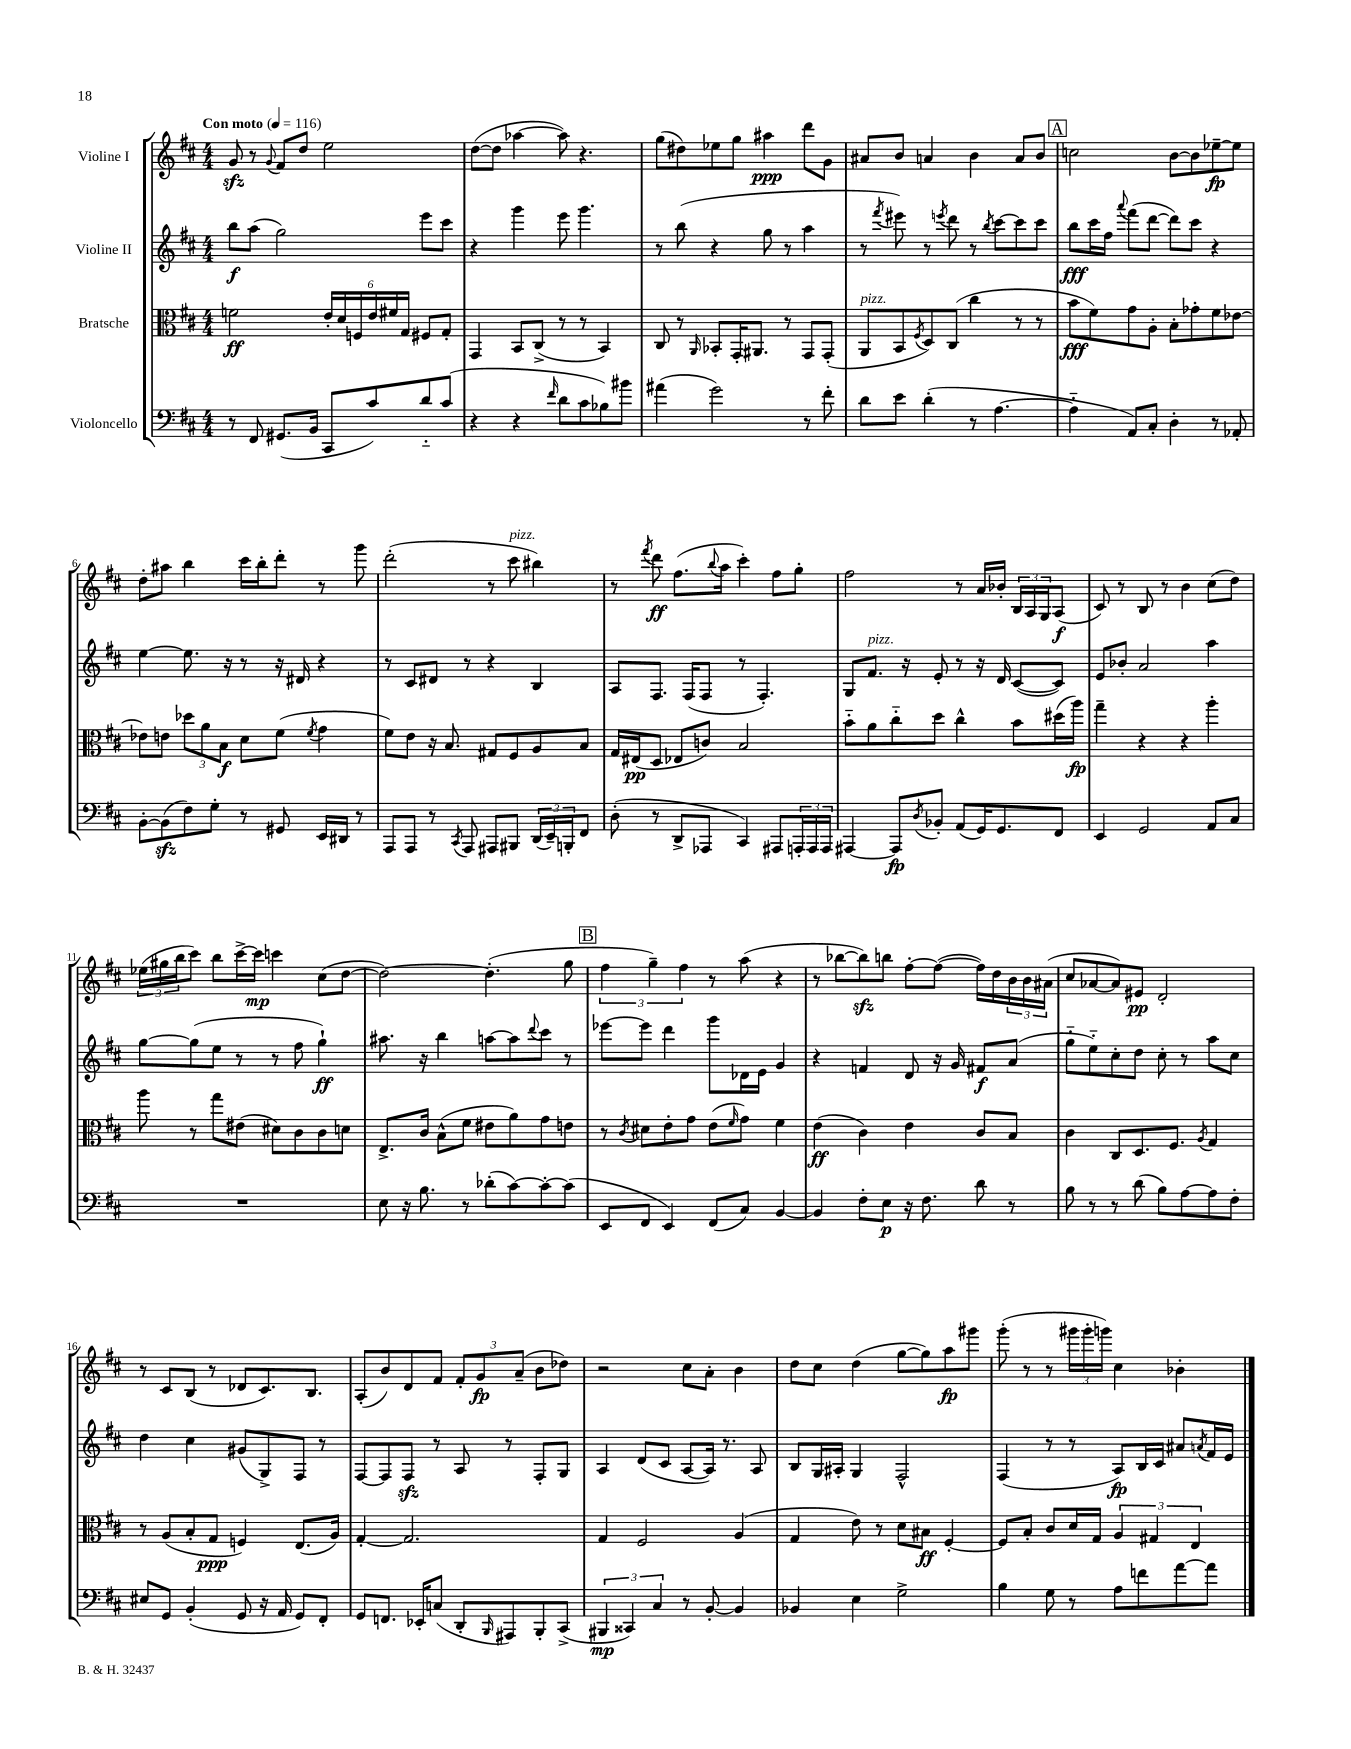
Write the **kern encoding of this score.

**kern	**dynam	**kern	**dynam	**kern	**dynam	**kern	**dynam
*part4	*part4	*part3	*part3	*part2	*part2	*part1	*part1
*staff4	*staff4	*staff3	*staff3	*staff2	*staff2	*staff1	*staff1
*I"Violoncello	*	*I"Bratsche	*	*I"Violine II	*	*I"Violine I	*
*clefF4	*	*clefC3	*	*clefG2	*	*clefG2	*
*k[f#c#]	*	*k[f#c#]	*	*k[f#c#]	*	*k[f#c#]	*
*M4/4	*	*M4/4	*	*M4/4	*	*M4/4	*
*MM116	*	*MM116	*	*MM116	*	*MM116	*
=1	=1	=1	=1	=1	=1	=1	=1
!	!	!	!	!	!	!LO:TX:a:B:t=Con moto	!
8r	.	2fn\	ff	8bb\L	f	8gzz/	.
8FF#/	.	.	.	(8aa\J	.	8r	.
.	.	.	.	.	.	8qqg/	.
(8.GG#X/L	.	.	.	2gg\)	.	8f#/L	.
.	.	.	.	.	.	8dd/J	.
16BB/Jk	.	.	.	.	.	.	.
8CC#/L	.	24e'/LL	.	.	.	2ee\	.
.	.	24d/	.	.	.	.	.
.	.	24Fn/	.	.	.	.	.
8c#/)	.	24e/	.	.	.	.	.
.	.	24f#X/	.	.	.	.	.
.	.	24G/JJ	.	.	.	.	.
8d/	.	8F#X/L	.	8eee\L	.	.	.
(8c#/J	.	8G'/J	.	8ccc#\J	.	.	.
=2	=2	=2	=2	=2	=2	=2	=2
4r	.	4GG/	.	4r	.	([8dd\L	.
.	.	.	.	.	.	8dd\J]	.
4r	.	8BB/L	.	4ggg\	.	[4aa-X\	.
.	.	(8C#^/J	.	.	.	.	.
16qqf#/	.	.	.	.	.	.	.
8d\L	.	8r	.	8eee\	.	8aa-\])	.
8c#\	.	8r	.	4.ggg\	.	4.r	.
8B-X\)	.	4BB/)	.	.	.	.	.
8b#X\J	.	.	.	.	.	.	.
=3	=3	=3	=3	=3	=3	=3	=3
(4a#X\	.	8C#/	.	8r	.	(8gg\L	.
.	.	8r	.	(8bb\	.	8dd#X\)	.
.	.	16qqAA/	.	.	.	.	.
2g\)	.	8BB-X'/L	.	4r	.	8ee-X\	.
.	.	16GG'/K	.	.	.	8gg\J	.
.	.	8.AA#X/J	.	.	.	.	.
.	.	.	.	8gg\	.	4aa#X\	ppp
.	.	8r	.	8r	.	.	.
8r	.	8GG/L	.	4aa\	.	8ddd\L	.
8f#'\	.	(8GG'/J	.	.	.	8g\J	.
=4	=4	=4	=4	=4	=4	=4	=4
!	!	!LO:TX:a:i:t=pizz.	!	!	!	!	!
8d\L	.	8AA/L	.	8r	.	8a#X/L	.
.	.	.	.	8qfff#/	.	.	.
8e\J	.	8BB/	.	8eee#X\)	.	8b/J	.
.	.	8qF#/	.	.	.	.	.
(4d'\	.	8D/)	.	8r	.	4an/	.
.	.	.	.	8qeeen/	.	.	.
.	.	(8C#/J	.	8ddd\	.	.	.
8r	.	4cc#\	.	8r	.	4b\	.
.	.	.	.	8qbb/	.	.	.
[4.A\	.	.	.	[8ccc#\L	.	.	.
.	.	8r	.	8ccc#\]	.	8a/L	.
.	.	8r	.	8ccc#\J	.	8b/J	.
!!LO:REH:place=s1:t=A
=5	=5	=5	=5	=5	=5	=5	=5
4A\]	.	8b\L	fff	8bb\L	fff	2ccn\	.
.	.	8f#\)	.	16ccc#\L	.	.	.
.	.	.	.	16ff#\JJ	.	.	.
.	.	.	.	8qqaaa/	.	.	.
8AA/L)	.	8g\	.	(8fff#\L	.	.	.
8C#'/J	.	8A'\J	.	[8ddd\J	.	.	.
4D'\	.	8B'\L	.	8ddd\L])	.	[8b\L	.
.	.	8g-X'\	.	8ccc#\J	.	8b\]	.
8r	.	8f#\	.	4r	.	[8ee-X~\	fp
8AA-X'/	.	[8e-X\J	.	.	.	8ee-\J]	.
!!LO:LB:g=z
=6	=6	=6	=6	=6	=6	=6	=6
[8BB'\L	.	8e-X\L]	.	[4ee\	.	8dd'\L	.
(8BBzz\]	.	8en\J	.	.	.	8aa#X\J	.
8F#\)	.	12dd-X\L	.	8.ee\]	.	4bb\	.
.	.	12a\	.	.	.	.	.
8G'\J	.	.	.	.	.	.	.
.	.	12B\J	f	.	.	.	.
.	.	.	.	16r	.	.	.
8r	.	8d\L	.	8r	.	16ccc#\LL	.
.	.	.	.	.	.	16bb'\J	.
8GG#X/	.	(8f#\J	.	16r	.	8ddd'\J	.
.	.	.	.	16d#X/	.	.	.
.	.	8qf#/	.	.	.	.	.
16EE/LL	.	4g\	.	4r	.	8r	.
16DD#X/JJ	.	.	.	.	.	.	.
8r	.	.	.	.	.	8ggg\	.
=7	=7	=7	=7	=7	=7	=7	=7
8AAA/L	.	8f#\L)	.	8r	.	(2ddd'\	.
8AAA/J	.	8e\J	.	8c#/L	.	.	.
8r	.	16r	.	8d#X/J	.	.	.
.	.	8.B/	.	.	.	.	.
8qCC#/	.	.	.	.	.	.	.
8AAA/	.	.	.	8r	.	.	.
8AAA#X/L	.	8G#X/L	.	4r	.	8r	.
!	!	!	!	!	!	!LO:TX:a:i:t=pizz.	!
8BBB#X/J	.	8F#/	.	.	.	8ccc#\	.
(24DD/LL	.	8A/	.	4B/	.	4bb#X\)	.
24EE~/)	.	.	.	.	.	.	.
24BBBn'/J	.	.	.	.	.	.	.
8FF#/J	.	8B/J	.	.	.	.	.
=8	=8	=8	=8	=8	=8	=8	=8
(8D'\	.	16G/LL	.	8A/L	.	8r	.
.	.	(16E#X/J	pp	.	.	.	.
.	.	.	.	.	.	8qfff#/	.
8r	.	8D/J	.	8.F#/J	.	8ddd\	ff
8DD^/L	.	8E-X/L	.	.	.	(8.ff#\L	.
.	.	.	.	(16F#/KL	.	.	.
8AAA-X/J	.	8cn/J)	.	8F#/J	.	.	.
.	.	.	.	.	.	8qqbb/	.
.	.	.	.	.	.	16aa\Jk	.
4CC#/)	.	2B/	.	8r	.	4ccc#'\)	.
.	.	.	.	4.F#'/)	.	.	.
8AAA#X/L	.	.	.	.	.	8ff#\L	.
24AAAn'/L	.	.	.	.	.	8gg'\J	.
24AAA/	.	.	.	.	.	.	.
24AAA/JJ	.	.	.	.	.	.	.
=9	=9	=9	=9	=9	=9	=9	=9
[4AAA#X/	.	8b\L	.	8G/L	.	2ff#\	.
!	!	!	!	!LO:TX:a:i:t=pizz.	!	!	!
.	.	8a\	.	8.f#/J	.	.	.
8AAA#/L]	fp	8cc#\	.	.	.	.	.
.	.	.	.	16r	.	.	.
8qD/	.	.	.	.	.	.	.
8BB-X'/J	.	8dd\J	.	8e'/	.	.	.
(8AA/L	.	4cc#^^\	.	8r	.	8r	.
16GG/K)	.	.	.	16r	.	16a/LL	.
8.GG/	.	.	.	16d/	.	16b-X'/JJ	.
.	.	8b\L	.	([8c#/L	.	24B/LL	.
.	.	.	.	.	.	24A/	.
.	.	.	.	.	.	24G/J	.
8FF#/J	.	(16dd#X\L	.	8c#/J])	.	(8A/J	f
.	.	16aa\JJ)	fp	.	.	.	.
=10	=10	=10	=10	=10	=10	=10	=10
4EE/	.	4gg~\	.	8e/L	.	8c#/)	.
.	.	.	.	8b-X'/J	.	8r	.
2GG/	.	4r	.	2a/	.	8B/	.
.	.	.	.	.	.	8r	.
.	.	4r	.	.	.	4b\	.
8AA/L	.	4aa'\	.	4aa\	.	(8cc#\L	.
8C#/J	.	.	.	.	.	8dd\J)	.
!!LO:LB:g=z
=11	=11	=11	=11	=11	=11	=11	=11
1r	.	8aa\	.	[8gg\L	.	(24ee-X\LL	.
.	.	.	.	.	.	24gg#X\	.
.	.	.	.	.	.	24bb\J	.
.	.	8r	.	(8gg\]	.	8ccc#\J)	.
.	.	8gg\L	.	8ee\J	.	8bb\L	.
.	.	(8e#X\J	.	8r	.	[16ccc#^\L	.
.	.	.	.	.	.	16ccc#\JJ]	mp
.	.	8d#X\L)	.	8r	.	4cccn\	.
.	.	8c#\	.	8ff#\	.	.	.
.	.	8c#\	.	4gg`\)	ff	(8cc#\L	.
.	.	8dn\J	.	.	.	[8dd\J	.
=12	=12	=12	=12	=12	=12	=12	=12
8E\	.	8.E^/L	.	8.aa#X\	.	2dd\_)	.
16r	.	.	.	.	.	.	.
8.B\	.	16c#/Jk	.	16r	.	.	.
.	.	(8B^^\L	.	4bb\	.	.	.
8r	.	8f#\J	.	.	.	.	.
(8d-X'\L	.	8e#X\L	.	[8aan\L	.	(4.dd'\]	.
[8c#\)	.	8a\)	.	8aa\]	.	.	.
.	.	.	.	8qqddd/	.	.	.
8c#'\_	.	8g\	.	8ccc#\J	.	.	.
(8c#\J]	.	8en\J	.	8r	.	8gg\	.
!!LO:REH:place=s1:t=B
=13	=13	=13	=13	=13	=13	=13	=13
8EE/L	.	8r	.	[8eee-X\L	.	6ff#\	.
.	.	8qc#/	.	.	.	.	.
8FF#/J	.	8d#X\L	.	8eee-\J]	.	.	.
.	.	.	.	.	.	6gg~\)	.
4EE/)	.	8e'\	.	4ddd\	.	.	.
.	.	.	.	.	.	6ff#\	.
.	.	8g\J	.	.	.	.	.
(8FF#/L	.	(8e\L	.	8ggg\L	.	8r	.
.	.	16qqf#/	.	.	.	.	.
8C#/J)	.	8g\J)	.	16d-X\L	.	(8aa\	.
.	.	.	.	16e\JJ	.	.	.
[4BB/	.	4f#\	.	4g/	.	4r	.
=14	=14	=14	=14	=14	=14	=14	=14
4BB/]	.	(4e\	ff	4r	.	8r	.
.	.	.	.	.	.	[8bb-X\L	.
8F#'\L	.	4c#\)	.	4fn/	.	8bb-zz\])	.
8E\J	p	.	.	.	.	8bbn\J	.
16r	.	4e\	.	8d/	.	[8ff#'\L	.
8.F#\	.	.	.	.	.	.	.
.	.	.	.	16r	.	(8ff#\J_	.
.	.	.	.	16g/	.	.	.
8d\	.	8c#/L	.	8f#X/L	f	16ff#\LL])	.
.	.	.	.	.	.	16dd\	.
8r	.	8B/J	.	(8a/J	.	24b\	.
.	.	.	.	.	.	24b\	.
.	.	.	.	.	.	(24a#X\JJ	.
=15	=15	=15	=15	=15	=15	=15	=15
8B\	.	4c#\	.	8gg\L	.	8cc#/L	.
8r	.	.	.	8ee\)	.	[8a-X/	.
8r	.	8C#/L	.	8cc#'\	.	8a-/])	.
(8d\	.	8.D/	.	8dd\J	.	8e#X/J	pp
8B\L)	.	.	.	8cc#'\	.	2d'/	.
.	.	8.F#/J	.	.	.	.	.
[8A\	.	.	.	8r	.	.	.
.	.	8qA/	.	.	.	.	.
8A\]	.	4G/	.	8aa\L	.	.	.
8F#'\J	.	.	.	8cc#\J	.	.	.
!!LO:LB:g=z
=16	=16	=16	=16	=16	=16	=16	=16
8E#X/L	.	8r	.	4dd\	.	8r	.
8GG/J	.	(8A/L	.	.	.	8c#/L	.
(4BB'/	.	8B'/	.	4cc#\	.	(8B/J	.
.	.	8G/J	ppp	.	.	8r	.
8GG/	.	4Fn/)	.	(8g#X/L	.	8d-X/L	.
16r	.	.	.	8G^/)	.	8.c#/)	.
16AA/	.	.	.	.	.	.	.
8GG/L)	.	(8.E/L	.	8F#/J	.	.	.
.	.	.	.	.	.	8.B/J	.
8FF#'/J	.	.	.	8r	.	.	.
.	.	16A/Jk)	.	.	.	.	.
=17	=17	=17	=17	=17	=17	=17	=17
8GG/L	.	[4G'/	.	[8F#/L	.	(8A'/L	.
8.FFn/J	.	.	.	8F#/]	.	8b/)	.
.	.	2.G/]	.	8F#zz/J	.	8d/	.
16EE-X'/KL	.	.	.	.	.	.	.
(8Cn/J	.	.	.	8r	.	8f#/J	.
8DD'/L	.	.	.	8A/	.	12f#'/L	.
.	.	.	.	.	.	12g/	fp
16qqBBB/	.	.	.	.	.	.	.
8AAA#X/)	.	.	.	8r	.	.	.
.	.	.	.	.	.	(12a~/J	.
8BBB'/	.	.	.	8F#'/L	.	8b\L	.
(8CC#^/J	.	.	.	8G/J	.	8dd-X\J)	.
=18	=18	=18	=18	=18	=18	=18	=18
6BBB#X/	mp	4G/	.	4A/	.	2r	.
6CC##X/)	.	.	.	.	.	.	.
.	.	2F#/	.	(8d/L	.	.	.
6C#/	.	.	.	.	.	.	.
.	.	.	.	8c#/J	.	.	.
8r	.	.	.	[8A/L	.	8cc#\L	.
[8BB'/	.	.	.	16A/Jk])	.	8a'\J	.
.	.	.	.	8.r	.	.	.
4BB/]	.	(4A/	.	.	.	4b\	.
.	.	.	.	8A/	.	.	.
=19	=19	=19	=19	=19	=19	=19	=19
4BB-X/	.	4G/	.	8B/L	.	8dd\L	.
.	.	.	.	16G/L	.	8cc#\J	.
.	.	.	.	16A#X'/JJ	.	.	.
4E\	.	8e\)	.	4G/	.	(4dd\	.
.	.	8r	.	.	.	.	.
2G^\	.	8d\L	.	2F#^^/	.	[8gg\L	.
.	.	8B#X\J	ff	.	.	8gg\])	.
.	.	[4F#'/	.	.	.	8aa\	fp
.	.	.	.	.	.	8ggg#X\J	.
=20	=20	=20	=20	=20	=20	=20	=20
4B\	.	8F#/L]	.	(4F#/	.	(8ggg'\	.
.	.	8B'/J	.	.	.	8r	.
8G\	.	8c#/L	.	8r	.	8r	.
8r	.	16d/L	.	8r	.	24ggg#X\LL	.
.	.	.	.	.	.	24ggg#'\	.
.	.	16G/JJ	.	.	.	.	.
.	.	.	.	.	.	24gggn\JJ)	.
8A\L	.	6A/	.	8A/L)	fp	4cc#\	.
8fn\	.	.	.	16B/L	.	.	.
.	.	6G#X/	.	.	.	.	.
.	.	.	.	16c#/JJ	.	.	.
[8a\	.	.	.	8a#X/L	.	4b-X'\	.
.	.	6E/	.	.	.	.	.
.	.	.	.	8qan/	.	.	.
8a\J]	.	.	.	16f#/L	.	.	.
.	.	.	.	16e/JJ	.	.	.
==	==	==	==	==	==	==	==
*-	*-	*-	*-	*-	*-	*-	*-
